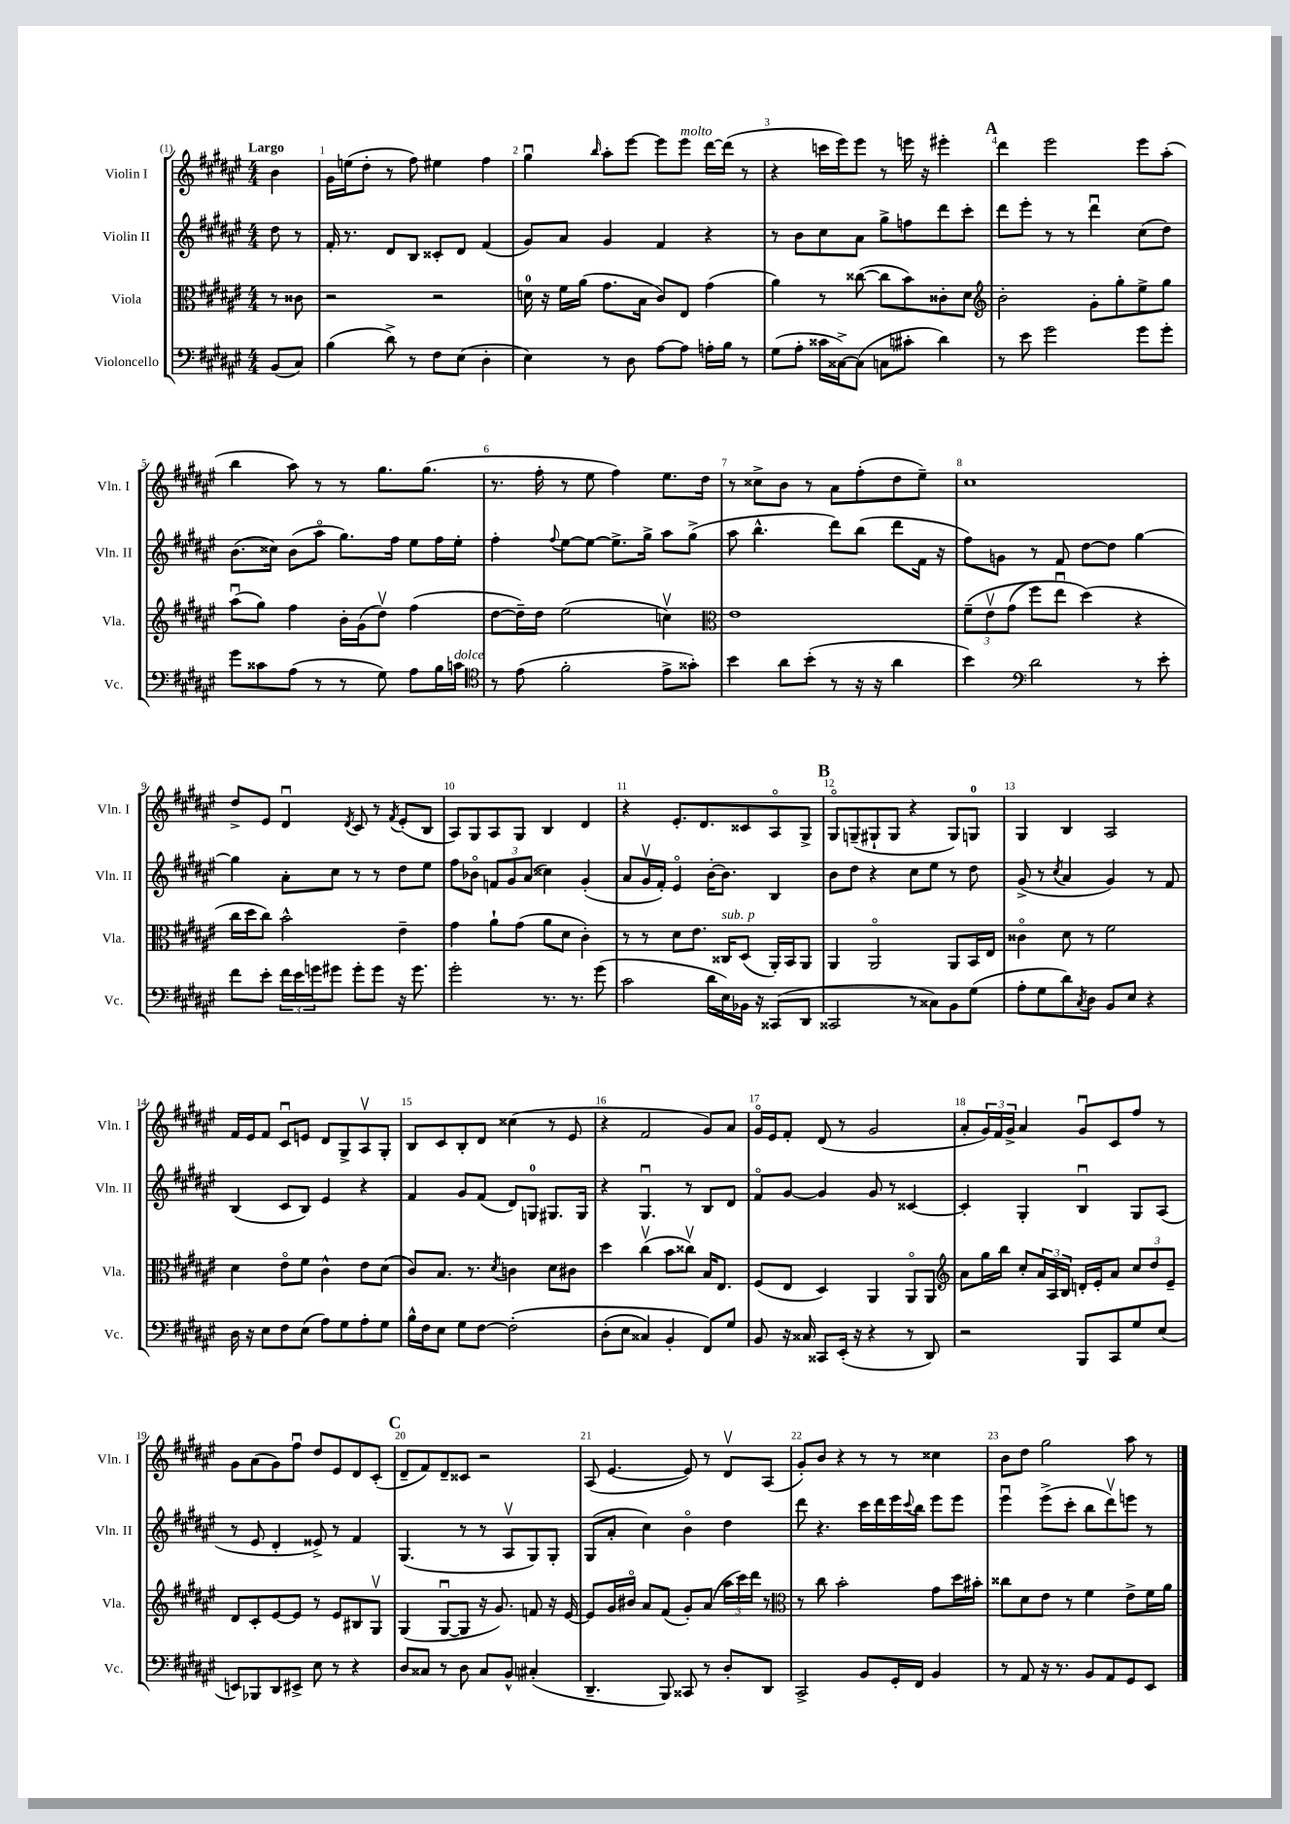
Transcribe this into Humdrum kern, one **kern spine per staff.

**kern	**kern	**kern	**kern
*staff4	*staff3	*staff2	*staff1
*clefF4	*clefC3	*clefG2	*clefG2
*k[f#c#g#d#a#e#]	*k[f#c#g#d#a#e#]	*k[f#c#g#d#a#e#]	*k[f#c#g#d#a#e#]
*M4/4	*M4/4	*M4/4	*M4/4
(8BB/L	8r	8dd#\	4b\
8C#/J)	8c##\	8r	.
=	=	=	=
(4B\	2r	16f#'/	16g#\LL
.	.	8.r	(16ee\J
.	.	.	8dd#'\J
8d#^\)	.	8d#/L	8r
8r	.	8B/J	8ff#\)
8F#\L	2r	8c##'/L	4ee#\
(8E#\J	.	8d#/J	.
4D#'\	.	(4f#/	4ff#\
=	=	=	=
4E#\)	16d\	8g#/L)	4gg#u\
.	16r	.	.
.	16f#\LL	8a#/J	.
.	(16a#\JJ	.	.
.	.	.	16qqbb/
8r	8.g#\L	4g#/	8aa#'\L
8D#\	.	.	[8eee#\J
.	16B\Jk	.	.
[8A#\L	8c#/L)	4f#/	8eee#\]L
8A#\]J	8E#/J	.	8eee#\J
16A'\LL	(4g#\	4r	[16ddd#\LL
16B\JJ	.	.	(16ddd#\]JJ
8r	.	.	8r
=	=	=	=
(8G#\L	4a#\)	8r	4r
8A#'\J	.	8b\L	.
16c##\LL	8r	8cc#\	16ccc\LL
[16C##^\J)	.	.	16eee#\J)
(8C##\]J	([8cc##\	8a#\J	8eee#\J
8C\L	8cc##\]L	8gg#^\L	8r
8c#'\J	8b\)	8ff\	16eee\
.	.	.	16r
4d#\)	8c##'\	8ddd#\	4eee#'\
.	8d#\J	8ccc#'\J	.
=	=	=	=
*	*clefG2	*	*
8r	2b'\	8ddd#\L	4ddd#\
8e#\	.	8eee#'\J	.
2g#\	.	8r	2eee#\
.	.	8r	.
.	8g#'\L	4ddd#u\	.
.	8gg#'\	.	.
8g#\L	8ee#^\	(8cc#\L	8eee#\L
8g#'\J	8gg#\J	8dd#\J)	(8aa#'\J
=	=	=	=
8g#\L	(8aa#u\L	(8.b\L	4bb\
8c##\	8gg#\J)	.	.
.	.	16cc##\Jk)	.
(8A#\J	4ff#\	(8b\L	8aa#\)
8r	.	8aa#o\J	8r
8r	16b'\LL	8.gg#\L)	8r
.	(16g#\J	.	.
8G#\)	8dd#v\J)	.	8.gg#\L
.	.	16ff#\Jk	.
8A#\L	(4ff#\	8ee#\L	.
.	.	.	(8.gg#\J
16B\L	.	16ff#\L	.
16c\JJ	.	16ee#'\JJ	.
=	=	=	=
*clefC4	*	*	*
8r	[8dd#\L	4ff#'\	8.r
(8e#\	16dd#~\]L)	.	.
.	16dd#\JJ	.	16ff#'\
.	.	8qqff#/	.
2f#'\	(2ee#\	[8ee#\L	8r
.	.	8ee#\_J	8ee#\
.	.	8.ee#^\]L	4ff#\)
.	.	16gg#^\Jk	.
8e#^\L	4ccv\)	8aa#\L	8.ee#\L
8g##'\J)	.	(8gg#^\J	.
.	.	.	16dd#\Jk
=	=	=	=
*	*clefC3	*	*
4b\	1e#	8aa#\	8r
.	.	4.bb^^\	8cc##^\L
8a#\L	.	.	8b\J
(8b'\J	.	.	8r
8r	.	8ddd#\L)	8a#\L
16r	.	(8bb\J	(8ff#'\
16r	.	.	.
4a#\	.	8ddd#\L	8dd#\
.	.	16f#\Jk	8ee#~\J)
.	.	16r	.
=	=	=	=
4b\)	&(12f#~\L	8ff#\L)	1cc#
.	12e#v\	.	.
.	.	8g\J	.
.	(12g#\J	.	.
*clefF4	*	*	*
2d#\	8ff#\L)	8r	.
.	8ee#u\J	8f#/	.
.	(4dd#\&)	[8dd#\L	.
.	.	8dd#\]J	.
8r	4r	[4gg#\	.
8e#'\	.	.	.
=	=	=	=
8f#\L	16cc#\LL	4gg#\]	8dd#^/L
.	16dd#\J	.	.
8e#'\J	8cc#\J)	.	8e#/J
24f#\LL	2b^^\	8a#'\L	4d#u/
24e#\	.	.	.
24g\J	.	.	.
8g#\J	.	8cc#\J	.
.	.	.	8qd#/
8g#'\L	.	8r	8c#/
8g#\J	.	8r	8r
.	.	.	8qf#/
16r	4e#~\	8dd#\L	(8e#'/L
8.g#\	.	.	.
.	.	8ee#\J	8B/J
=	=	=	=
2g#'\	4g#\	8ff#\L	8A#/L)
.	.	8b-o\J	8G#/
.	8a#`\L	12f/L	8A#/
.	.	12g#/	.
.	(8g#\J	.	8G#/J
.	.	(12a#/J	.
8.r	8a#\L	4cc##\)	4B/
.	8d#\J	.	.
8.r	.	.	.
.	4c#'\)	(4g#'/	4d#/
(8g#\	.	.	.
=	=	=	=
2c#\	8r	8a#/L	4r
.	8r	16g#v/L	.
.	.	16f#'/JJ)	.
.	8d#\L	4e#o/	8.e#'/L
.	8.e#\J	.	.
.	.	.	8.d#/
16d#\LL	.	[16b'\LK	.
16E#\)	16C##/LK	8.b\]J	.
16BB-\JJ	(8D#/J	.	8c##/
16r	.	.	.
(8CC##/L	16AA#'/LL)	4B/	8A#o/
.	16BB/J	.	.
8DD#/J	8AA#/J	.	8G#^/J
=	=	=	=
2CC##/	4AA#/	8b\L	8G#o/L
.	.	8dd#\J	(8G~/
.	2AA#o/	4r	8G#`/
.	.	.	8G#/J
8r	.	8cc#\L	4r
8C##\L)	.	8ee#\J	.
8BB\	8AA#/L	8r	8G#/L)
(8G#\J	16BB/L	8dd#\	8G/J
.	16E#/JJ	.	.
=	=	=	=
8A#'\L	4c##o\	(8g#^/	4G#/
8G#\	.	8r	.
.	.	8qcc#/	.
8d#\)	8d#\	4a#/	4B/
8qC#/	.	.	.
8D#\J	8r	.	.
8BB/L	2f#\	4g#/)	2A#/
8E#/J	.	.	.
4r	.	8r	.
.	.	8f#/	.
=	=	=	=
16D#\	4d#\	(4B/	16f#/LL
16r	.	.	16e#/J
8E#\L	.	.	8f#/J
8F#\	8e#o\L	8c#/L	8c#u/L
(8E#\J	8f#\J	8B/J)	8e/J
8A#\L)	4c#^^\	4e#/	8d#/L
8G#\	.	.	8G#^/
8A#'\	8e#\L	4r	8A#v/
8G#\J	(8d#\J	.	8G#'/J
=	=	=	=
16B^^\LL	8c#/L)	4f#/	8B/L
16F#\J	.	.	.
8E#\J	8.B/J	.	8c#/
8G#\L	.	8g#/L	8B'/
.	8.r	.	.
[8F#\J	.	(8f#/J	8d#/J
.	8qd#/	.	.
&(2F#'\]	4c\	8d#/L)	(4cc##\
.	.	8G/J	.
.	8d#\L	8.G#/L	8r
.	8c#\J	.	8e#/
.	.	16G#/Jk	.
=	=	=	=
(8D#'\L	4dd#\	4r	4r
8E#\J	.	.	.
4C##/)	(4cc#v\	4.G#u/	2f#/
4BB'/	8b\L	.	.
.	8cc##v\J)	8r	.
8FF#/L&)	16B/LK	8B/L	8g#/L)
.	8.E#/J	.	.
8G#/J	.	8d#/J	8a#/J
=	=	=	=
8BB/	(8F#/L	8f#o/L	16g#o/LL
.	.	.	16e#/J
16r	8E#/J	[8g#/J	8f#'/J
16C##/	.	.	.
8CC##/L	4D#/)	4g#/]	(8d#/
(16EE#'/Jk	.	.	8r
16r	.	.	.
4r	4AA#/	8g#/	2g#/
.	.	8r	.
8r	8AA#o/L	[4c##/	.
8DD#/)	8AA#/J	.	.
=	=	=	=
*	*clefG2	*	*
2r	8a#\L	4c##'/]	8a#'/L
.	16gg#\L	.	24g#/L)
.	.	.	24f#/
.	16bb\JJ	.	.
.	.	.	24g#^/JJ
.	8cc#'/L	4G#'/	4a#/
.	24a#/L	.	.
.	24A#/	.	.
.	24B/JJ	.	.
8BBB/L	16d'/LL	4Bu/	8g#u/L
.	16e#'/J	.	.
8CC#/	8a#/J	.	8c#/
8G#/	12cc#/L	8G#/L	8ff#/J
.	12dd#/	.	.
(8E#/J	.	(8A#/J	8r
.	12e#~/J	.	.
=	=	=	=
8EE/L)	8d#/L	8r	8g#\L
8BBB-/	8c#'/	8e#/	(8a#\
8DD#/	[8e#/	4d#'/	8g#\)
8EE#^/J	8e#/]J	.	8ff#u\J
8E#\	8r	8e##^/)	8dd#/L
8r	8e#/L	8r	8e#/
4r	8B#/	4f#/	8d#/
.	8G#v/J	.	(8c#'/J
=	=	=	=
8D#/L	(4G#/	(4.G#/	8d#~/L
8C##/J	.	.	8f#/)
8r	[8G#u/L	.	8d#~/
8D#\	8G#/]J	8r	8c##/J
8C##/L	16r	8r	2r
.	8.g#/)	.	.
8BB^^/J	.	8A#v/L	.
(4C#'/	8f/	8G#/)	.
.	16r	8G#'/J	.
.	[16e#/	.	.
=	=	=	=
4.DD#~/	8e#/]L	(8G#/L	(8A#/
.	16g#/L	8a#'/J	[4.e#/
.	16b#o/JJ	.	.
.	8a#/L	4cc#\)	.
8BBB/)	(8f#/J	.	.
8CC##/	8g#'/L)	4bo\	8e#/])
8r	(8a#/J	.	8r
8D#'/L	24aa#\LL	4dd#\	8d#v/L
.	24ccc#\)	.	.
.	24ddd#\JJ	.	.
8DD#/J	8r	.	(8A#/J
=	=	=	=
*	*clefC3	*	*
2CC#^/	8r	8ddd#\	8g#'/L)
.	8cc#\	4.r	8b/J
.	2b'\	.	4r
8BB/L	.	16ccc#\LL	8r
.	.	16ddd#\	.
16GG#'/L	.	16eee#\	8r
.	.	8qqccc#/	.
16FF#/JJ	.	16bb\JJ	.
4BB/	8g#\L	8eee#\L	4cc##\
.	16dd#\L	8eee#\J	.
.	16b#'\JJ	.	.
=	=	=	=
8r	8cc##\L	4eee#u\	8b\L
8AA#/	8d#\	.	8dd#\J
16r	8e#\J	(8eee#^\L	2gg#\
8.r	.	.	.
.	8r	8ccc#'\J	.
8BB/L	4f#\	8bb\L	.
8AA#/	.	8ddd#v\)	.
8GG#/	8e#^\L	8eee\J	8aa#\
8EE#/J	16f#\L	8r	8r
.	16a#\JJ	.	.
==	==	==	==
*-	*-	*-	*-
